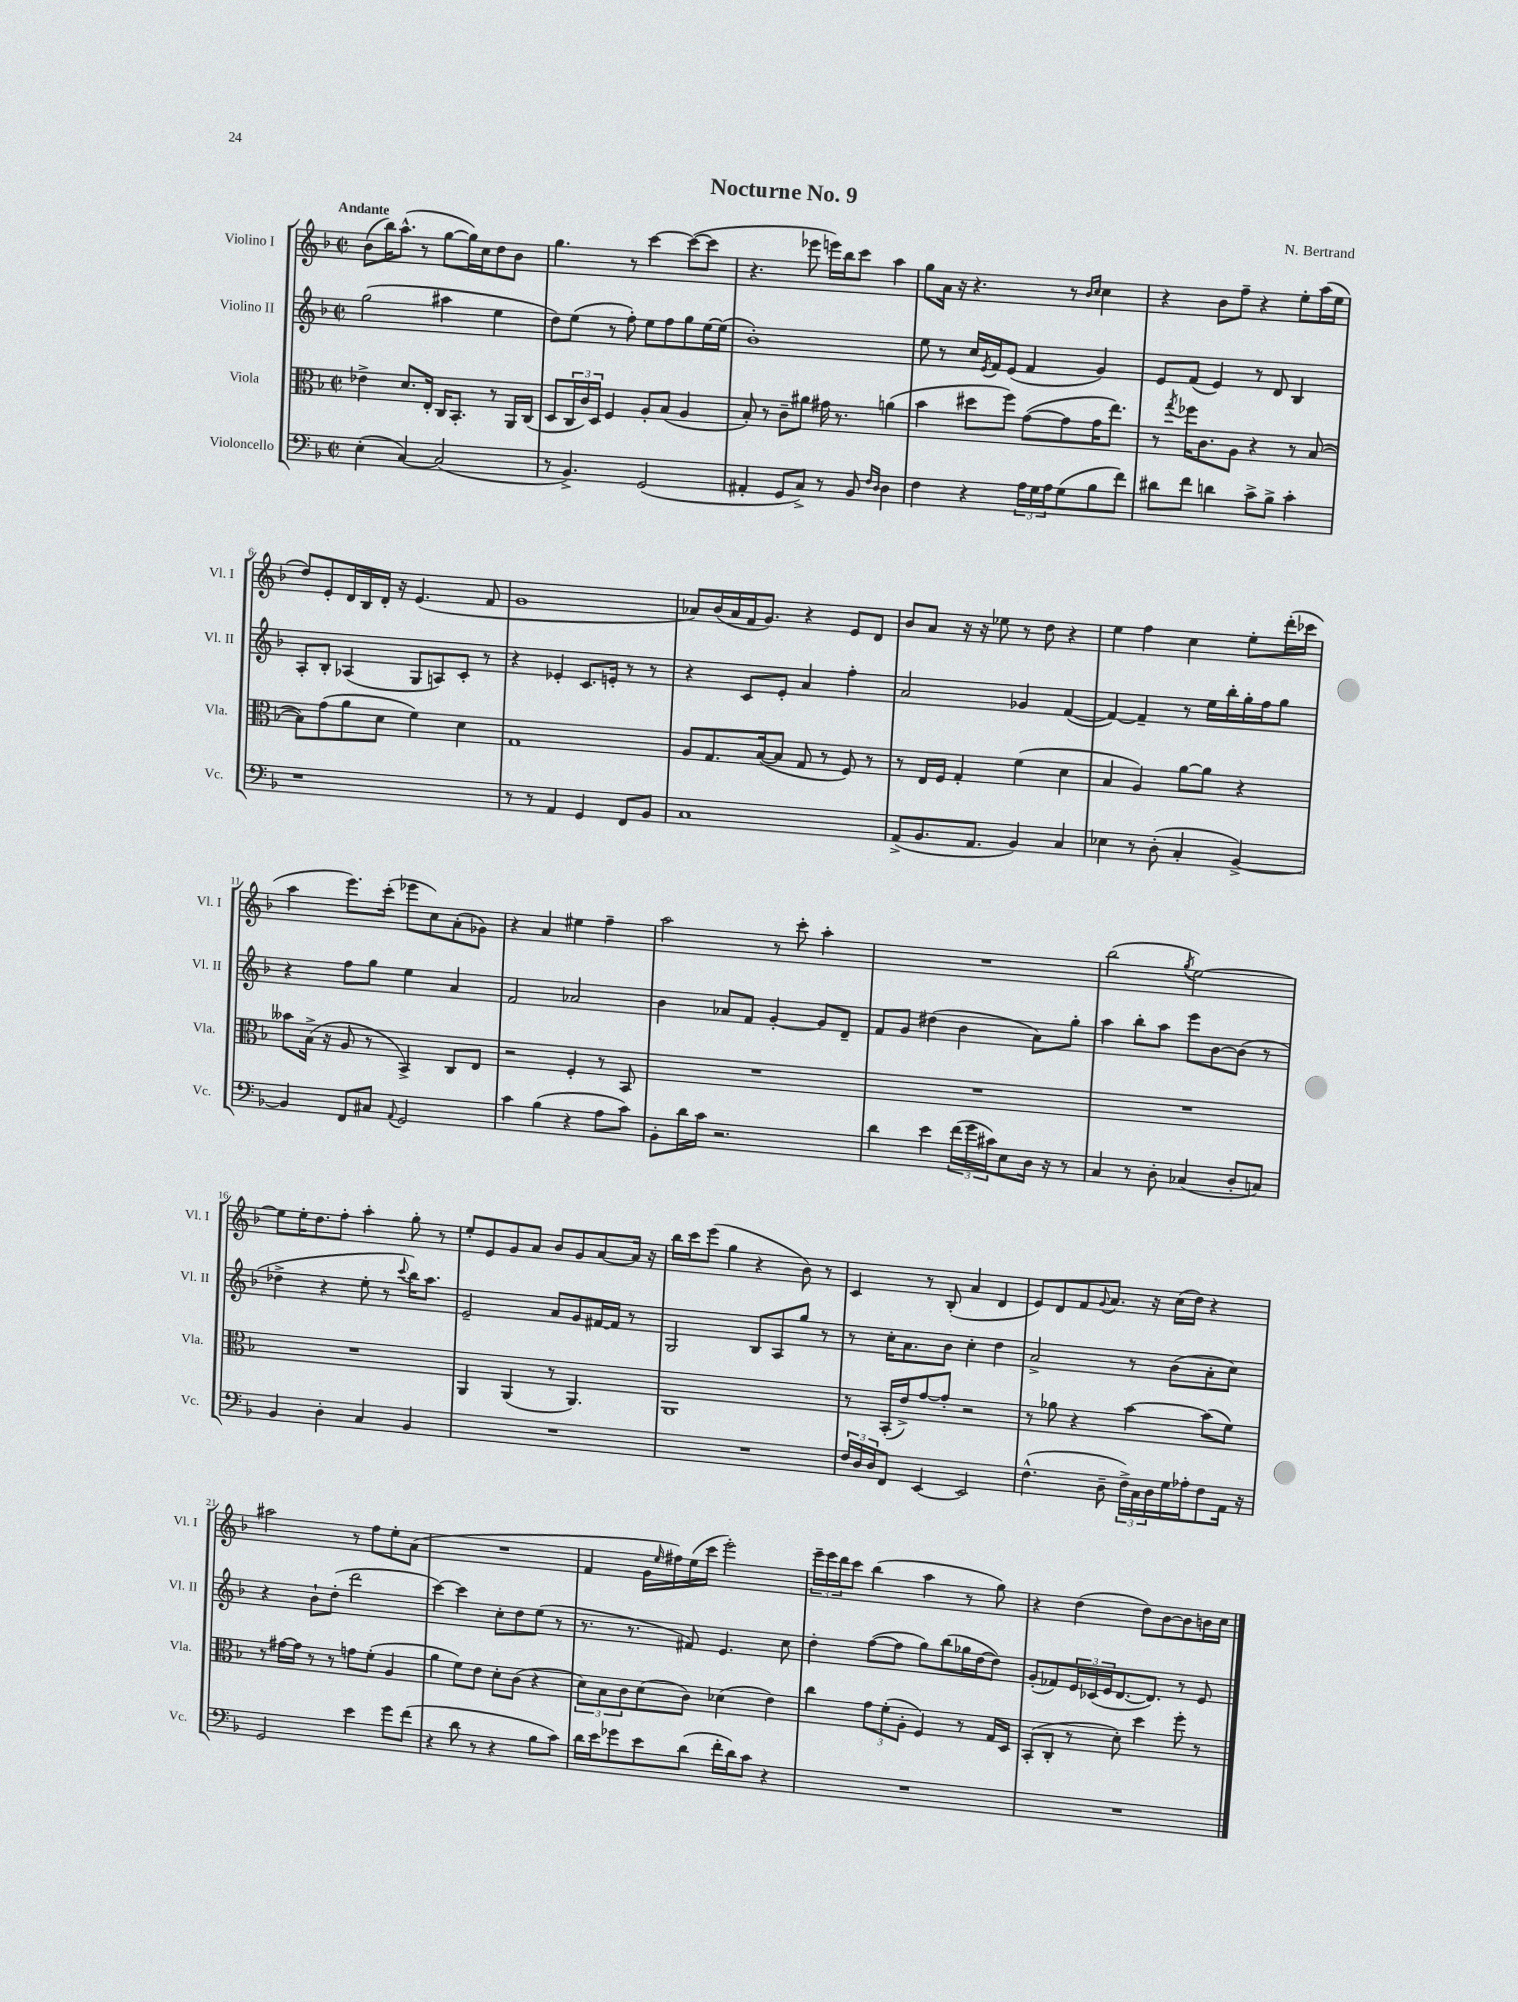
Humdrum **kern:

**kern	**kern	**kern	**kern
*staff4	*staff3	*staff2	*staff1
*clefF4	*clefC3	*clefG2	*clefG2
*k[b-]	*k[b-]	*k[b-]	*k[b-]
*M2/2	*M2/2	*M2/2	*M2/2
*met(c|)	*met(c|)	*met(c|)	*met(c|)
(4E'	4e-^	(2gg	(8b-
.	.	.	16bb-)
.	.	.	(8.aa^^
[4C)	8.d	.	.
.	.	.	8r
.	16E'	.	.
(2C]	16C	4aa#	[8gg
.	8.BB-'	.	.
.	.	.	16gg])
.	.	.	16cc
.	8r	4ee	8dd
.	16AA	.	8b-
.	(16C	.	.
=	=	=	=
8r	8D	8dd)	4.gg
4.BB-^)	24C	(8ee	.
.	24c)	.	.
.	24D	.	.
.	4F	8r	.
.	.	8ff')	8r
(2GG	8A'	8ee	[4ccc
.	(8B-	8ff	.
.	4A	8gg	(8ccc_
.	.	[16ee	8ccc]
.	.	(16ee]	.
=	=	=	=
4AA#'	8B-')	1b-')	4.r
.	8r	.	.
8GG	8c~	.	.
8C^)	8a#	.	8eee-
8r	16g#	.	16eee)
.	8.r	.	16bb-
8BB-	.	.	8ccc
16qqF	.	.	.
16qqD	.	.	.
4D	(4a	.	4aa
=	=	=	=
4F	4b-	8ee	8gg
.	.	8r	16a
.	.	.	16r
4r	8dd#	16cc	4.r
.	.	8qe	.
.	.	16f	.
.	8ff)	(8e	.
24A	([8g	4f	.
24G	.	.	.
24A	.	.	.
(8G	8g]	.	8r
.	.	.	16qqb-
.	.	.	16qqcc
8B-	16g	4g)	4cc
.	8.ee)	.	.
8f)	.	.	.
=	=	=	=
8d#	8r	8e	4r
.	8qgg	.	.
8f	16ff-	(8f	.
.	8.c	.	.
4d	.	4e)	8b-
.	8A	.	8ff~
8c^	4r	8r	4r
8B-^	.	8d	.
4c'	8r	4B-	8ee'
.	([8B-	.	(16aa
.	.	.	16ee
=	=	=	=
1r	8B-])	8A'	8dd)
.	(8g	8B-'	8e'
.	8a	(4A-	16d
.	.	.	16B-
.	8d	.	16d'
.	.	.	16r
.	4f)	8G	(4.e
.	.	8A)	.
.	4d	8c'	.
.	.	8r	8f
=	=	=	=
8r	1G	4r	1g
8r	.	.	.
4AA	.	4e-'	.
4GG	.	8.c	.
.	.	16e'	.
8FF	.	8r	.
8BB-	.	8r	.
=	=	=	=
1C	8A	4r	8a-)
.	8.G	.	(16b-
.	.	.	16a-
.	.	8c	16f
.	([16B-	.	8.g)
.	8B-]	8e'	.
.	8G	4a	4r
.	8r	.	.
.	8F)	4ff'	8e
.	8r	.	8d
=	=	=	=
(8AA^	8r	2a	8b-
8.BB-	16E	.	8a
.	16F	.	.
.	4G'	.	16r
8.AA	.	.	16r
.	.	.	8ee-
4BB-)	(4f	4g-	8r
.	.	.	8dd
4C	4d	([4f	4r
=	=	=	=
4E-	4B-	4f_)	4ee
8r	4A)	4f~]	4ff
(8D'	.	.	.
4C'	[8a	8r	4cc
.	8a]	16ee	.
.	.	16bb-'	.
[4BB-^)	4r	16gg'	8ee'
.	.	16ff	.
.	.	8gg	(16ddd'
.	.	.	16ccc-
=	=	=	=
4BB-]	8b--	4r	4aa
.	(16B-^	.	.
.	16r	.	.
8FF	8A	8ff	8.eee)
8C#	8r	8gg	.
.	.	.	(16ccc'
8qqAA	.	.	.
2GG	4BB-^)	4ee	8eee-
.	.	.	8cc)
.	8C	4a	(8a'
.	8E	.	8g-)
=	=	=	=
4c	2r	2f	4r
(4B-	.	.	4a
4r	4F'	2a-	4ee#
8A	8r	.	4ff~
8c)	8BB-	.	.
=	=	=	=
8BB-'	1r	4b-	2aa
16d	.	.	.
16c	.	.	.
2.r	.	8a-	.
.	.	8f	.
.	.	[4g'	8r
.	.	.	8ccc'
.	.	8g]	4aa'
.	.	8d~	.
=	=	=	=
4d	1r	8f	1r
.	.	8g	.
4e	.	(4dd#	.
(24f	.	4b-	.
24g	.	.	.
24c#)	.	.	.
8E	.	.	.
16D	.	8a)	.
16r	.	.	.
8r	.	8gg'	.
=	=	=	=
4C	1r	4aa	(2bb-
8r	.	8bb-'	.
8D'	.	8aa	.
.	.	.	8qgg
(4C-	.	8eee	[2ee)
.	.	[8b-	.
8D'	.	(8b-]	.
8C)	.	8r	.
=	=	=	=
4BB-	1r	4dd-^	8ee]
.	.	.	16ee'
.	.	.	8.dd
4D'	.	4r	.
.	.	.	8ff'
4C	.	8ee'	4aa'
.	.	8r	.
.	.	8qqccc	.
4BB-	.	16bb-)	8gg'
.	.	8.aa	.
.	.	.	8r
=	=	=	=
1r	4AA	2e~	8ee'
.	.	.	8e
.	(4AA	.	8g
.	.	.	8a
.	8r	8a	8b-
.	4.AA)	8g	8g
.	.	[16f#	[8a
.	.	16f#]	.
.	.	8r	16a]
.	.	.	16r
=	=	=	=
1r	1AA	2G	16bb-
.	.	.	16ccc
.	.	.	(8eee
.	.	.	4gg
.	.	8B-	4r
.	.	8A	.
.	.	8gg	8b-)
.	.	8r	8r
=	=	=	=
24F	8r	8r	4c
24D	.	.	.
24D	.	.	.
8FF	(16BB-'	16cc'	.
.	16e^)	8.a	.
[4EE	[8g	.	8r
.	8g']	8b-	(8B-'
2EE]	2r	4cc'	4a
.	.	4dd	4d
=	=	=	=
(4.F^^	8r	2a^	8e)
.	8a-	.	8d
.	4r	.	8f
.	.	.	8qqg
8D~	.	.	8.a
24F^)	[4b-	8r	.
24C	.	.	.
.	.	.	16r
24D	.	.	.
16G	.	(8b-	(16cc
16A-'	.	.	16dd)
8F	(8b-]	8a'	4r
16AA	8f)	8cc)	.
16r	.	.	.
=	=	=	=
2GG	8r	4r	2aa#
.	[16g#	.	.
.	16g#]	.	.
.	8r	8b-`	.
.	8r	(8dd'	.
4e	8g	2ddd	8r
.	(8f'	.	8ff
8g	4A	.	8ee'
(8f	.	.	(8a
=	=	=	=
4r	4a	[4ccc)	1r
8d	8f)	4ccc]	.
8r	8e	.	.
4r	8d'	8cc'	.
.	(8c	8dd	.
8B-	4r	(8ee	.
8c)	.	8r	.
=	=	=	=
16d	12d)	8.r	4f
16e	.	.	.
.	12B-	.	.
8g-	.	.	.
.	12c	.	.
.	.	8.r	.
8e	(8d	.	16g
.	.	.	16qqee
.	.	.	16ff#)
(8d	8c)	8f#)	(16ee
.	.	.	16ccc
16f'	(4d-	4.e	2eee')
16d)	.	.	.
8c	.	.	.
4r	4e)	.	.
.	.	8cc	.
=	=	=	=
1r	4cc	4dd'	24eee~
.	.	.	24eee
.	.	.	24ddd
.	.	.	8ccc
.	12g	([8ff	(4bb-
.	(12f'	.	.
.	.	8ff]	.
.	12A'	.	.
.	4F)	8gg)	4aa
.	.	(8bb-	.
.	8r	16gg-	8r
.	.	[16dd	.
.	16G	8dd])	8gg)
.	16D	.	.
=	=	=	=
1r	(8BB-'	(8g'	4r
.	8C'	8f-)	.
.	8r	24e	(4dd
.	.	(24c-	.
.	.	24e	.
.	8d')	[8.d	.
.	4dd	.	8dd)
.	.	8.d])	.
.	.	.	[8b-
.	8ff'	8r	8b-]
.	8r	8e	16b
.	.	.	16cc
==	==	==	==
*-	*-	*-	*-
